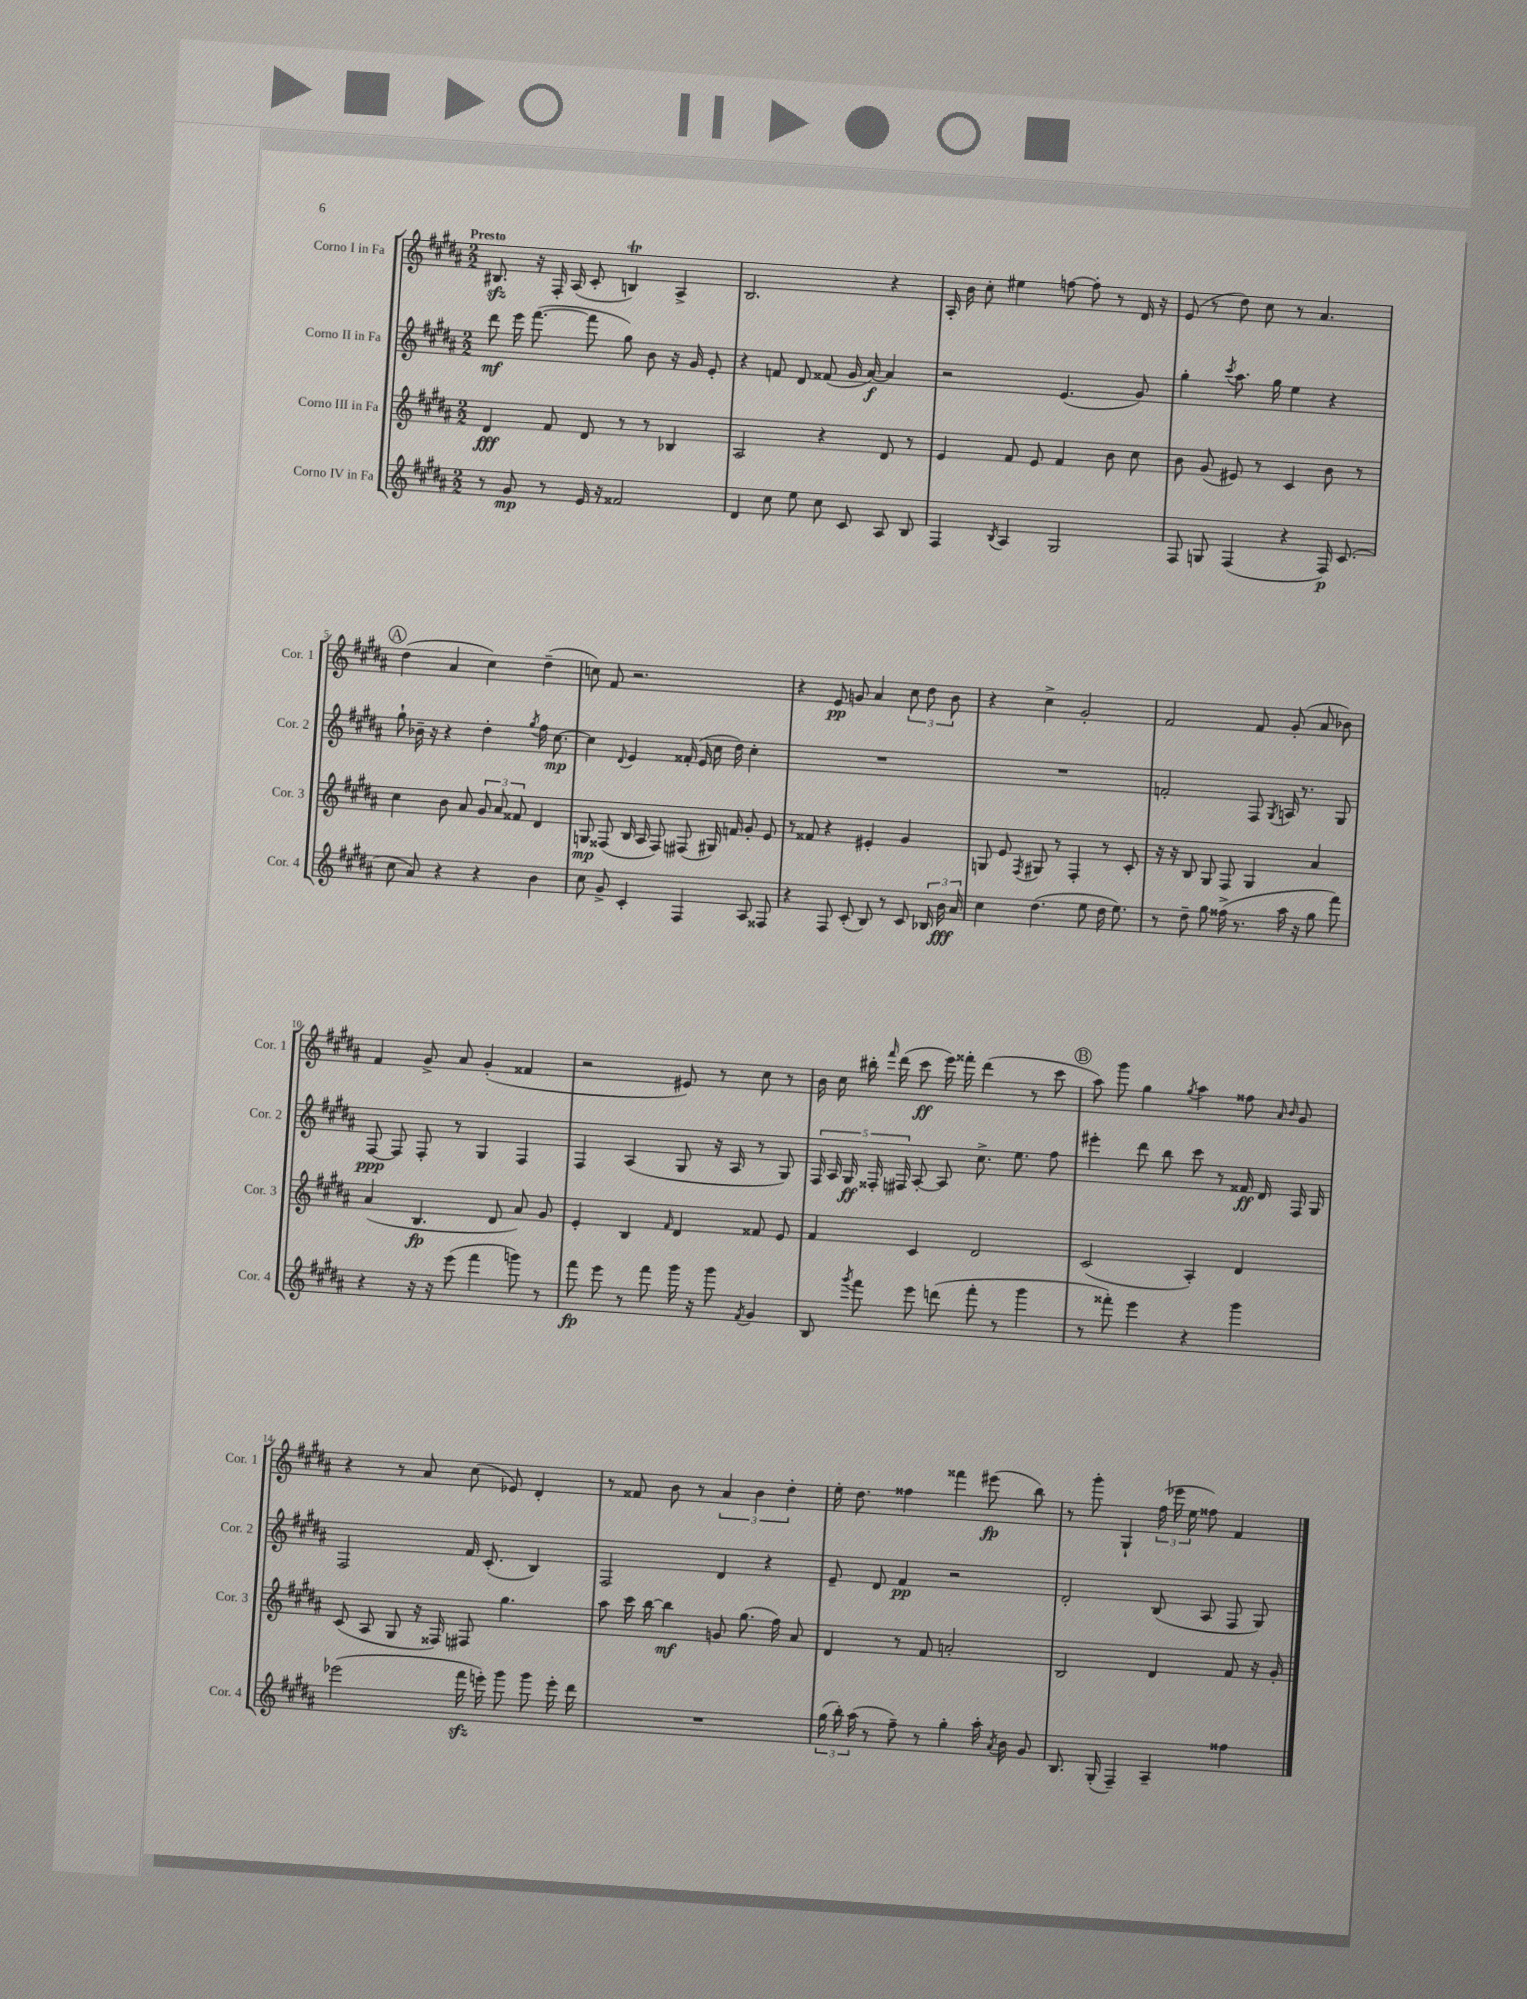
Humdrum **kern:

**kern	**kern	**kern	**kern
*staff4	*staff3	*staff2	*staff1
*clefG2	*clefG2	*clefG2	*clefG2
*k[f#c#g#d#a#]	*k[f#c#g#d#a#]	*k[f#c#g#d#a#]	*k[f#c#g#d#a#]
*M2/2	*M2/2	*M2/2	*M2/2
8r	4d#	8ddd#	8.B#
8g#	.	16eee	.
.	.	([8.fff#	16r
8r	8f#	.	16F#'
.	.	.	(16A#
16e	8d#	8fff#]	8c#'
16r	.	.	.
2f##	8r	8gg#)	4B)
.	8r	8b	.
.	4B-	16r	4A#^
.	.	16g#	.
.	.	8e'	.
=	=	=	=
4d#	2A#	4r	2.B
8cc#	.	8f	.
8ee	.	8d#	.
8cc#	4r	(8f##	.
8c#	.	16g#	.
.	.	[16a#)	.
8A#	8d#	4a#]	4r
8B	8r	.	.
=	=	=	=
4F#	4e	2r	16A#'
.	.	.	16b
.	.	.	8cc#'
8qB	.	.	.
4A#	8f#	.	4ee#
.	8e	.	.
2G#	4f#	(4.e	[8ff
.	.	.	8ff']
.	8b	.	8r
.	8cc#	8g#)	16d#
.	.	.	16r
=	=	=	=
8F#	8b	4gg#'	(8e
8G	(8g#	.	8r
.	.	8qccc#	.
(4F#	8e#)	8.aa#	8dd#)
.	8r	.	8cc#
.	.	16gg#	.
4r	4c#	4ee	8r
.	.	.	4.a#
16F#)	8b	4r	.
(8.c#	.	.	.
.	8r	.	.
=	=	=	=
8cc#	4cc#	8gg#`	(4dd#
8a#)	.	16b-~	.
.	.	16r	.
4r	8b	4r	4a#
.	8a#	.	.
4r	12g#	4dd#'	4cc#)
.	12a#	.	.
.	12f##	.	.
.	.	8qgg#	.
4b	4d#	16ff#	(4dd#~
.	.	[8.cc#	.
=	=	=	=
8cc#	8G	4cc#]	8cc)
8g#^	(8F##	.	8f#
.	.	8qqd#	.
4c#'	16B	4e	2.r
.	16A#	.	.
.	8F##)	.	.
4F#	(8F#	(16f##'	.
.	.	16e	.
.	16G#)	16cc#	.
.	16f	16dd#)	.
8A#	8g#'	4cc#'	.
8F##	8e	.	.
=	=	=	=
4r	8r	1r	4r
.	8f##	.	.
8F#	4r	.	8e
(8c#'	.	.	8g
8B)	4e#'	.	4a#
8r	.	.	.
8c#	4g#	.	12cc#
.	.	.	12dd#
24B-	.	.	.
24b	.	.	12b
24a#	.	.	.
=	=	=	=
4cc#	8G	1r	4r
.	8e	.	.
.	8qF#	.	.
(4.dd#	8G#	.	4cc#^
.	8r	.	.
.	4F#'	.	2g#'
8ee	.	.	.
16dd#	8r	.	.
8.ee)	.	.	.
.	8c#'	.	.
=	=	=	=
8r	16r	2f'	2f#
.	16r	.	.
8dd#~	8B	.	.
8gg#	8G#	.	.
(16ff##^	8F#	.	.
8.r	.	.	.
.	4G#	8F#	8f#
.	.	8qG#	.
16aa#	.	16A	(8g#'
16r	.	8.r	.
8gg#	4a#	.	8a#
8fff#)	.	8G#	8b-)
=	=	=	=
4r	(4a#	[8F#	4f#
.	.	8F#]	.
16r	4.B	8F#'	8g#^
16r	.	.	.
(8eee	.	8r	8a#
4fff#	.	4G#	(4g#'
.	8d#	.	.
8ggg)	8a#)	4F#	4f##
8r	8g#	.	.
=	=	=	=
8fff#	4e'	4F#	2r
8eee	.	.	.
8r	4B	(4A#	.
8fff#	.	.	.
.	16qqf#	.	.
16ggg#	4d#	8G#	8e#)
16r	.	.	.
8ggg#	.	16r	8r
.	.	16A#	.
8qf#	.	.	.
4g#	8f##	8r	8cc#
.	8e	8G#)	8r
=	=	=	=
8B	4f#	20F#	16b
.	.	20A#	.
.	.	.	16cc#
.	.	20G#	.
8qggg#	.	.	.
8fff#	.	.	16bb#'
.	.	20F##'	.
.	.	.	16qqfff#
.	.	.	(16ddd#
.	.	20F#	.
8eee	4c#	[8A#'	8ccc#
(8ddd	.	8A#]	16eee)
.	.	.	16fff##'
8fff#'	2d#	8.cc#^	(4ddd#
8r	.	.	.
.	.	8.ee	.
4ggg#	.	.	8r
.	.	8ff#	8ccc#
=	=	=	=
8r	(2c#	4eee#'	8aa#)
8fff##')	.	.	8ggg#
4eee	.	8ddd#	4gg#
.	.	8bb	.
.	.	.	8qgg#
4r	4A#')	8ccc#	4aa#
.	.	8r	.
4ggg#	4d#	16f##	8ff##
.	.	16d#	.
.	.	.	16qqa#
.	.	.	16qqb
.	.	16F#	8g#
.	.	16G#	.
=	=	=	=
(2eee-	(8c#	2F#	4r
.	8A#	.	.
.	8G#	.	8r
.	16r	.	8a#
.	16F##)	.	.
16fff#	8F#	16f#	(8cc#
16eee')	.	(8.c#'	.
8ggg#	4.gg#	.	8e-)
8ggg#	.	4B)	4d#'
16eee'	.	.	.
16ddd#	.	.	.
=	=	=	=
1r	8aa#	2F#	8r
.	16ccc#	.	8f##
.	[16bb	.	.
.	4bb]	.	8b
.	.	.	8r
.	8g	4d#	6a#
.	(8.gg#	.	.
.	.	.	6b
.	.	4r	.
.	16ff#)	.	.
.	.	.	6dd#'
.	8a#	.	.
=	=	=	=
(24gg#	4d#	8e~	16ee'
24bb')	.	.	.
.	.	.	8.dd#
(24aa#	.	.	.
8r	.	8d#	.
8ff#~)	8r	4f#	4ff##
8r	8f#	.	.
4gg#'	2a'	2r	4fff##
16aa#'	.	.	(8eee#
8qa#	.	.	.
16b	.	.	.
8g#	.	.	8bb)
=	=	=	=
8.B	2B	2d#'	8r
.	.	.	8ggg#'
(16G#'	.	.	.
4F#~)	.	.	4G#`
4A#~	4d#	(8B	(24ff#
.	.	.	24eee-
.	.	.	24ee
.	.	8A#	8ff##)
4ff##	8f#	8F#	4f#
.	16r	8G#)	.
.	16g#'	.	.
==	==	==	==
*-	*-	*-	*-
